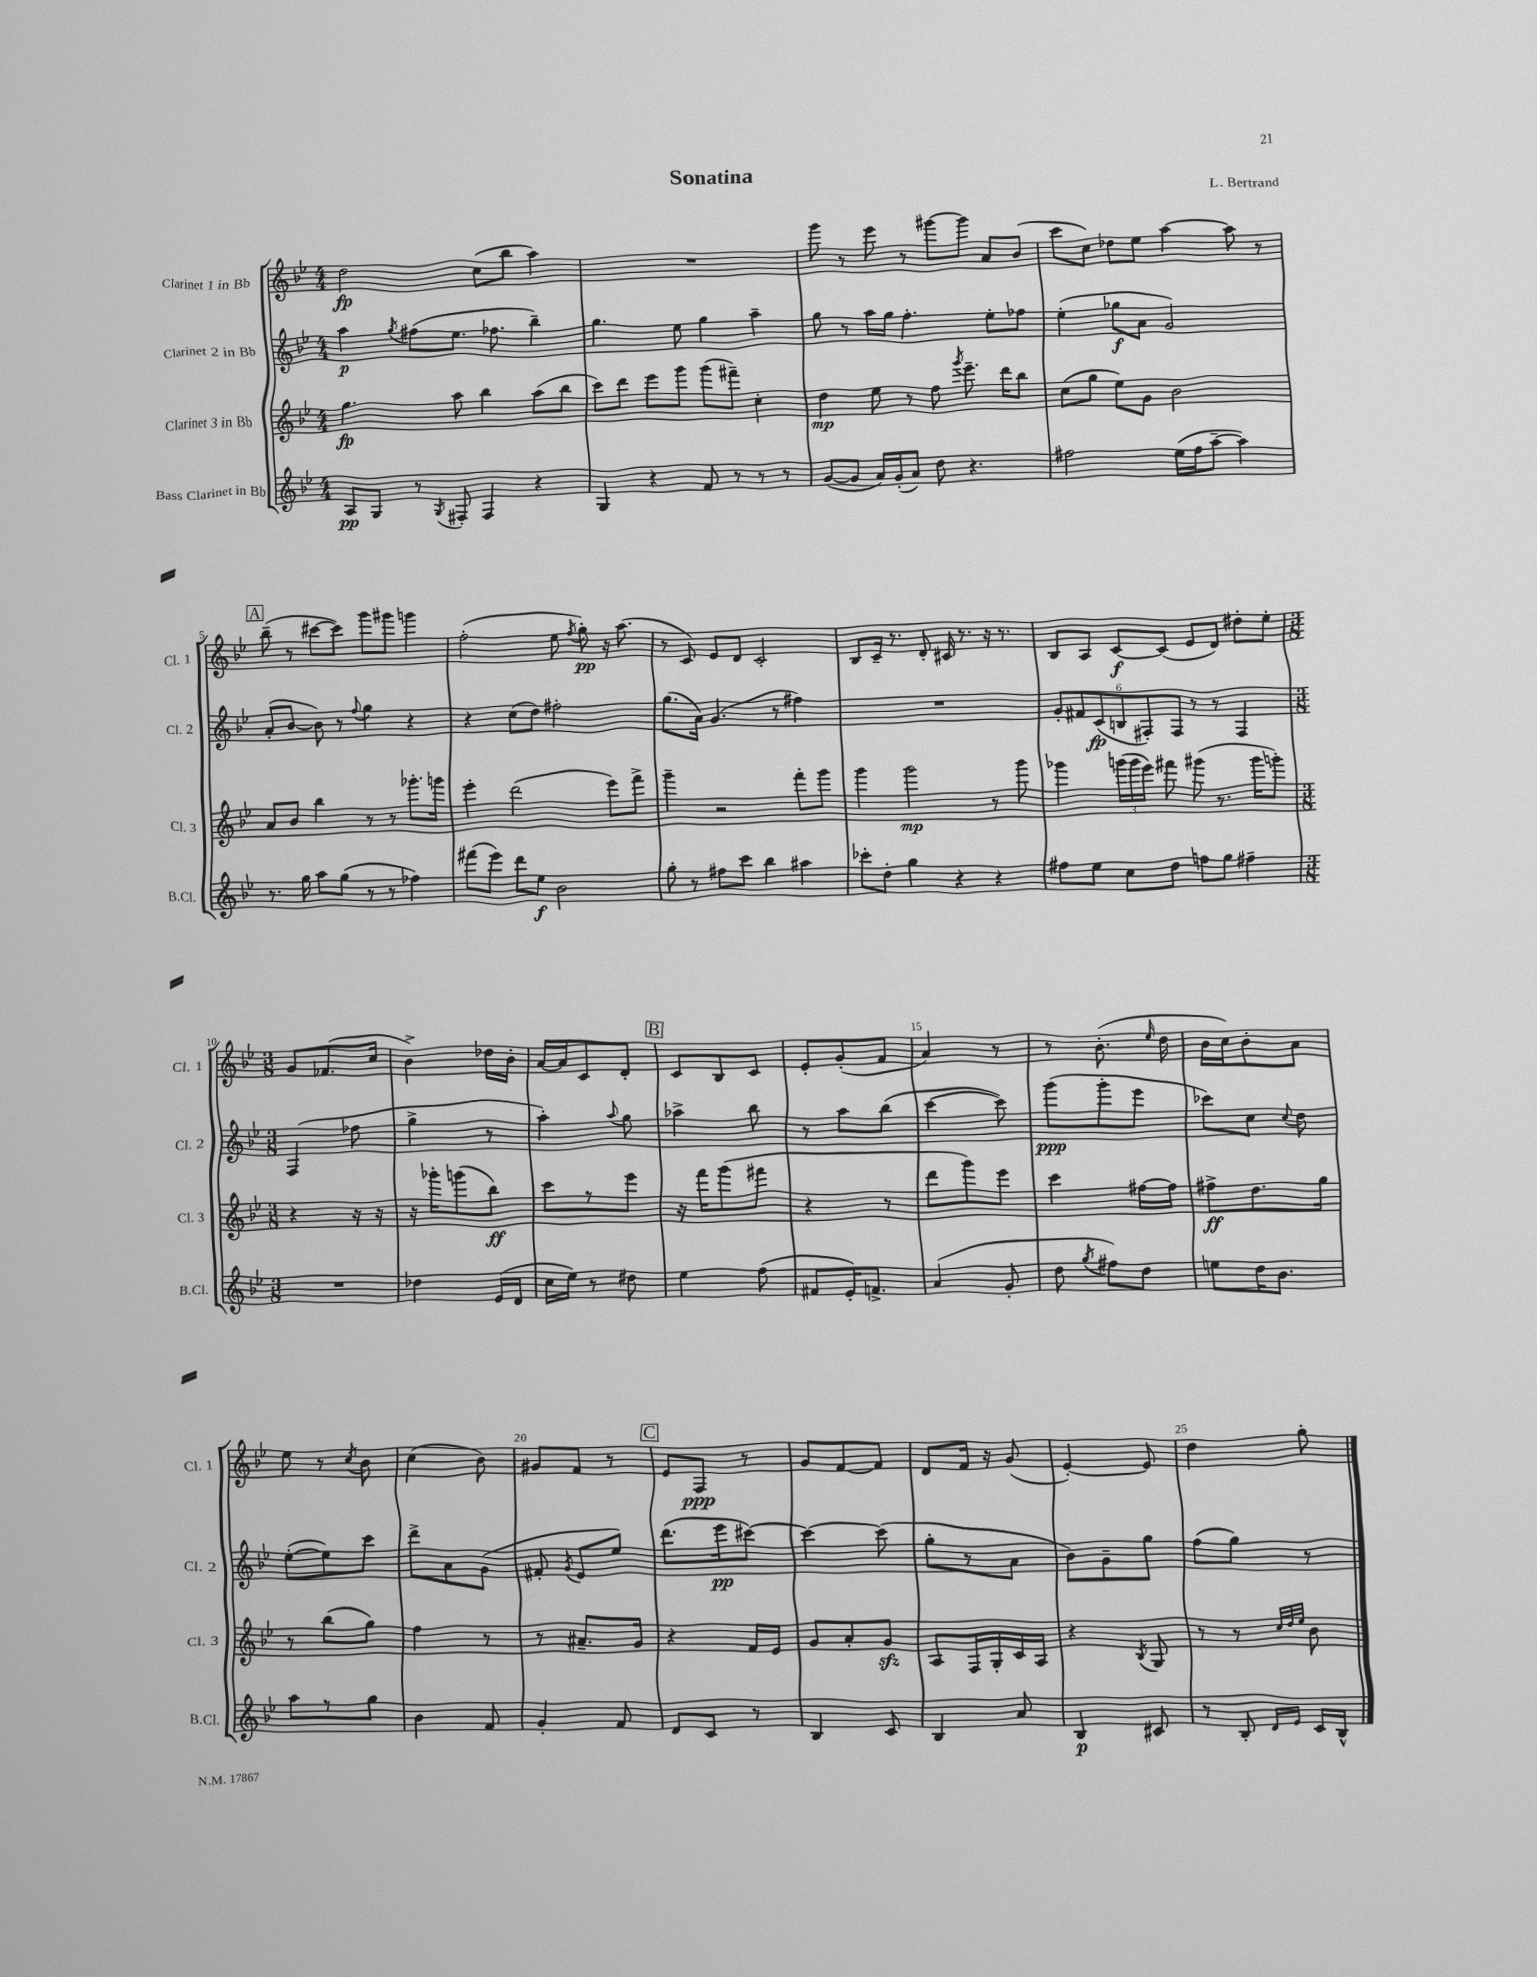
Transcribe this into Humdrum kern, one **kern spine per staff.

**kern	**kern	**kern	**kern
*staff4	*staff3	*staff2	*staff1
*clefG2	*clefG2	*clefG2	*clefG2
*k[b-e-]	*k[b-e-]	*k[b-e-]	*k[b-e-]
*M4/4	*M4/4	*M4/4	*M4/4
8A/L	4.gg\	4aa\	2dd\
8G/J	.	.	.
.	.	8qgg/	.
8r	.	(8ff#\L	.
8qG/	.	.	.
8F#'/	8aa\	8.ee-\J	.
4F#/	4bb-\	.	(8cc\L
.	.	8.ff-\	.
.	.	.	8bb-\J
4r	(8aa\L	4bb-~\)	4aa\)
.	8bb-\J	.	.
=	=	=	=
4G/	8ccc\L)	4.gg\	1r
.	8ddd\J	.	.
4r	8eee-\L	.	.
.	8ggg\J	8ee-\	.
8f/	(8ggg\L	4gg\	.
8r	8fff#~\J)	.	.
8r	4cc'\	4aa~\	.
8r	.	.	.
=	=	=	=
([8g/L	4dd\	8gg\	8ggg\
8g/]J	.	8r	8r
16a/LL)	8ee-\	16aa\LL	8eee-\
(16g'/J	.	16gg\JJ	.
8a/J)	8r	4.ff'\	8r
8dd\	8ff\	.	[8ggg#\L
.	8qggg/	.	.
4.r	8.eee-~\	.	8ggg#\]J
.	.	8ee-'\L	8a/L
.	16ddd\LK	.	.
.	8bb-\J	8ff-\J	(8b-/J
=	=	=	=
2ff#\	(8cc\L	(4ee-'\	8ccc\L
.	8gg\J	.	8cc\J)
.	8ee-\L)	8gg-\L	8dd-\L
.	8g\J	8a\J	8ee-\J
(16ee-\LL	2b-\	2g/)	[4aa\
16ff#\J	.	.	.
[8aa~\J	.	.	.
4aa\])	.	.	8aa\]
.	.	.	8r
=	=	=	=
8.r	8a/L	(8a'/L	(8bb-~\
.	8b-/J	[8b-/J	8r
16gg\	.	.	.
8aa\L	4bb-\	8b-\])	[8ccc#\L
(8gg\J	.	8r	8ccc#\]J)
.	.	8qqff/	.
8r	8r	4gg\	8ggg\L
8r	8r	.	8ggg#\J
4ff-\)	8.ggg-'\L	4r	4ggg\
.	16ggg\Jk	.	.
=	=	=	=
(8fff#\L	4eee-'\	4r	(2ff'\
8eee-\J)	.	.	.
8ddd\L	(2ddd\	(8cc\L	.
8ee-\J	.	8dd\J)	.
2b-\	.	2ff#'\	8ee-\
.	.	.	8qff/
.	.	.	8gg'\)
.	8eee-\L)	.	16r
.	.	.	(8.aa\
.	8fff^\J	.	.
=	=	=	=
8gg'\	4ggg~\	(8.gg\L	8r
8r	.	.	8c/)
.	.	16a\Jk)	.
8ff#\L	2r	(4.g/	8e-/L
8ccc\J	.	.	8d/J
4bb-\	.	.	2c'/
.	.	8r	.
4aa#\	8fff'\L	4ff#\)	.
.	8ggg\J	.	.
=	=	=	=
8ccc-'\L	4ggg\	1r	8B-/L
8dd'\J	.	.	16c~/Jk
.	.	.	8.r
4gg\	2ggg\	.	.
.	.	.	8d'/
4r	.	.	16c#/
.	.	.	8.r
4r	8r	.	16r
.	.	.	8.r
.	8ggg\	.	.
=	=	=	=
8ff#\L	4ggg-\	12g'/L	8B-/L
.	.	12f#/	.
8ee-\J	.	.	8A/J
.	.	(12c/	.
8cc\L	(24ggg\LL	12B/	[8c/L
.	24ggg\	.	.
.	24eee-\JJ)	12F#'/)	.
8dd\J	8fff#\	.	(8c/]J
.	.	12F#/J	.
8ff\L	(8ggg#\	8r	8e-/L
8gg\J	8.r	8r	8d/J)
4ff#~\	.	4F#/	8dd#'\L
.	16ggg#\LK	.	.
.	8ggg'\J)	.	8ee-'\J
=	=	=	=
*M3/8	*M3/8	*M3/8	*M3/8
4.r	4r	(4F/	8g/L
.	.	.	(8.f-/
.	16r	8ff-\	.
.	16r	.	16cc/Jk
=	=	=	=
4dd-\	16r	4gg^\	4b-^\)
.	16ggg-'\LK	.	.
.	(8ggg\	.	.
(16e-/LL	8bb-\J)	8r	16dd-\LL
16d/JJ	.	.	16b-'\JJ
=	=	=	=
16cc\LL	8ccc\L	4aa'\)	[16a/LL
16ee-\JJ)	.	.	16a/]J
8r	8r	.	8c/
.	.	8qqaa/	.
8dd#\	8eee-\J	8gg\	8d'/J
=	=	=	=
4ee-\	16r	4aa-^\	8c/L
.	16fff\LK	.	.
.	(8ggg\	.	8B-/
(8ff\	8fff#\J	8bb-\	8c/J
=	=	=	=
8f#/L	4r	8r	8e-'/L
16e-'/K)	.	8aa\L	(8g'/
8.f^/J	.	.	.
.	8r	(8bb-\J	8f/J
=	=	=	=
(4a/	8ddd\L	[4ccc\	4a/)
.	8ggg\)	.	.
8g'/	8eee-\J	8ccc\])	8r
=	=	=	=
8dd\	4ccc\	(8ggg\L	8r
8qgg/	.	.	.
8ff#\L)	.	8ggg'\	(8.b-'\
8dd\J	[16ff#\LL	8eee-\J	.
.	.	.	16qqee-/
.	16ff#\]JJ	.	16dd\
=	=	=	=
8ee\L	8ff#^\L	8ccc-\L)	16b-\LL
.	.	.	16cc\J)
16dd\K	8.dd\	8cc\J	8b-'\
8.b-\J	.	.	.
.	.	8qqcc/	.
.	.	8dd\	8a\J
.	16gg\Jk	.	.
=	=	=	=
8aa\L	8r	([8ee-'\L	8ee-\
8r	(8bb-\L	8ee-\])	8r
.	.	.	8qcc/
8gg\J	8gg\J)	8ccc\J	8b-\
=	=	=	=
4b-\	4ff\	8ddd^\L	(4cc\
.	.	8a\	.
8f/	8r	(8g\J	8b-\)
=	=	=	=
4g'/	8r	8f#'/	8g#/L
.	.	8qg/	.
.	8.a#~/L	8e-/L	8f/J
8f/	.	8ee-/J)	8r
.	16g/Jk	.	.
=	=	=	=
8d/L	4r	(8.ddd\L	8e-/L
8c/J	.	.	8F/J
.	.	16eee-\k	.
8r	16f/LL	[8ccc#\J)	8r
.	16e-/JJ	.	.
=	=	=	=
4B-/	8g/L	4ccc#\_	8g/L
.	8a'/	.	[8f/
8c/	8g/J	(8ccc#\]	8f/]J
=	=	=	=
4B-/	8A/L	8gg'\L	8d/L
.	16F/L	8r	16f/Jk
.	16G'/	.	16r
8a/	16c/	8a\J	(8g/
.	16A/JJ	.	.
=	=	=	=
4B-/	4r	8b-\L)	[4e-'/)
.	.	8g~\	.
.	8qB-/	.	.
8c#/	8G/	8gg\J	8e-/]
=	=	=	=
8r	8r	(8ff\L	4dd\
8B-'/	8r	8gg\J)	.
.	32qqcc/LLL	.	.
16qqd/LL	32qqdd/	.	.
16qqe-/JJ	32qqee-/JJJ	.	.
16c/LL	8b-\	8r	8gg'\
16B-^^/JJ	.	.	.
==	==	==	==
*-	*-	*-	*-
